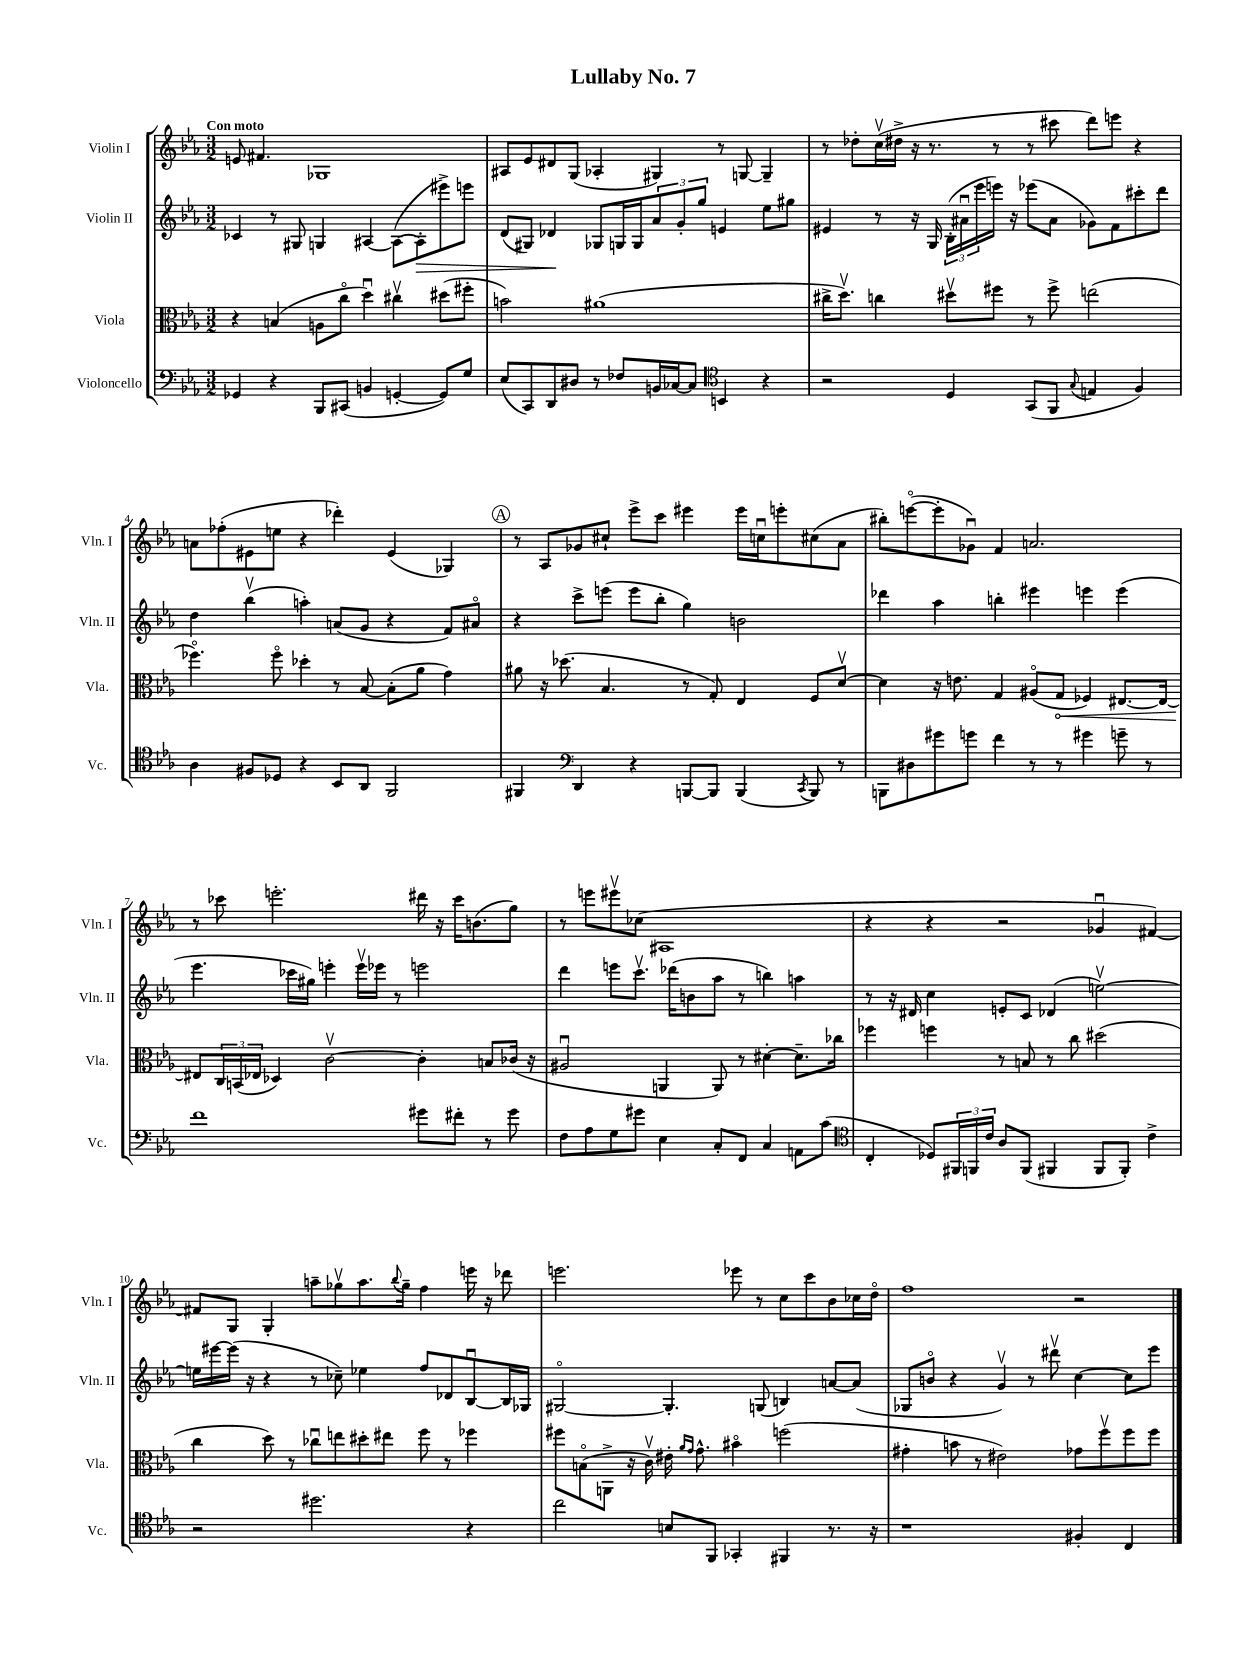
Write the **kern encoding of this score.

**kern	**kern	**dynam	**kern	**dynam	**kern
*part4	*part3	*part3	*part2	*part2	*part1
*staff4	*staff3	*staff3	*staff2	*staff2	*staff1
*I"Violoncello	*I"Viola	*	*I"Violin II	*	*I"Violin I
*I'Vc.	*I'Vla.	*	*I'Vln. II	*	*I'Vln. I
*clefF4	*clefC3	*	*clefG2	*	*clefG2
*k[b-e-a-]	*k[b-e-a-]	*	*k[b-e-a-]	*	*k[b-e-a-]
*M3/2	*M3/2	*	*M3/2	*	*M3/2
=1	=1	=1	=1	=1	=1
!	!	!	!	!	!LO:TX:a:B:t=Con moto
4GG-X/	4r	.	4c-X/	.	8en/
.	.	.	.	.	4.f#X/
4r	(4Bn/	.	8r	.	.
.	.	.	8G#X/	.	.
8BBB-/L	8An\L	.	4Gn/	.	1G-X
(8CC#X/J	8cc\J	.	.	.	.
4BBn/	4ddu\)	.	[4A#X/	.	.
[4GGn'/	4cc#Xv\	.	(8A#\L_	.	.
!	!	!	!	!LO:HP:b	!
.	.	.	8A#'\]	>	.
8GG/L])	(8dd#X\L	.	8eee#X^\)	.	.
8G/J	8ff#X'\J	.	8eeen\J	.	.
=2	=2	=2	=2	=2	=2
(8E-/L	2bn\)	.	(8d/L	.	8A#X/L
8CC/)	.	.	8G#X/J)	.	8e-/
8DD/	.	.	4d-X/	.	8d#X/
8D#X/J	.	.	.	.	(8G/J
8r	(1a#X	.	8G-X/L	]	4A-X'/
8F-X/L	.	.	16Gn/L	.	.
.	.	.	16G/J	.	.
16BBn/L	.	.	12a-/	.	4G#X/)
[16C-X/J	.	.	.	.	.
.	.	.	12g'/	.	.
8C-/J]	.	.	.	.	.
.	.	.	12gg/J	.	.
*clefC4	*	*	*	*	*
4BBn/	.	.	4en/	.	8r
.	.	.	.	.	[8Gn/
4r	.	.	8ee-\L	.	4G~/]
.	.	.	8gg#X\J	.	.
=3	=3	=3	=3	=3	=3
2r	16cc#X^\KL	.	4e#X/	.	8r
.	8.ddv\J)	.	.	.	.
.	.	.	.	.	8dd-X'\L
.	4ccn\	.	8r	.	(16ccv\L
.	.	.	.	.	16dd#X^\JJ
.	.	.	16r	.	16r
.	.	.	16G/	.	8.r
4D/	8dd#Xv\L	.	(24B-'\LL	.	.
.	.	.	24a#Xu\	.	.
.	.	.	24eee-\	.	.
.	8ff#X\J	.	16eeen\JJ)	.	8r
.	.	.	16r	.	.
(8GG/L	8r	.	(8eee-X\L	.	8r
8FF/J	8ff#^\	.	8a#\J	.	8ccc#X\
8qqG/	.	.	.	.	.
4En/	(2een\	.	8g-X\L)	.	8ddd\L)
.	.	.	8f\	.	8eeen\J
4F/)	.	.	8ccc#X'\	.	4r
.	.	.	8ddd\J	.	.
!!LO:LB:g=z
=4	=4	=4	=4	=4	=4
4A-\	4.ff-X\)	.	4dd\	.	8an\L
.	.	.	.	.	(8ff-X'\
8F#X/L	.	.	(4bb-v\	.	8e#X\
8D-X/J	8ff-\	.	.	.	8een\J
4r	4dd-X'\	.	4aan'\)	.	4r
8BB-/L	8r	.	(8an/L	.	4ddd-X'\)
8AA-/J	[8B-/	.	8g/J	.	.
2FF/	(8B-'\L]	.	4r	.	(4e#/
.	8a-\J	.	.	.	.
.	4g\)	.	8f/L)	.	4G-X/)
.	.	.	8a#X/J	.	.
!!LO:REH:place=s1:t=A
=5	=5	=5	=5	=5	=5
4FF#X/	8a#X\	.	4r	.	8r
.	16r	.	.	.	8A-/L
.	(8.dd-X\	.	.	.	.
*clefF4	*	*	*	*	*
4DD/	.	.	8ccc^\L	.	8g-X/
.	4.B-/	.	(8eeen\J	.	8cc#X`/J
4r	.	.	8eee\L	.	8eee-^\L
.	.	.	8bb-'\J	.	8ccc\J
[8BBBn/L	8r	.	4gg\)	.	4eee#X\
8BBB/J]	8G'/)	.	.	.	.
(4BBB/	4E-/	.	2bn\	.	16eee#\LL
.	.	.	.	.	16ccnu\J
.	.	.	.	.	8eeen'\
8qCC/	.	.	.	.	.
8BBB/)	8F/L	.	.	.	(8cc#X\
8r	[8dv/J	.	.	.	8a-\J
=6	=6	=6	=6	=6	=6
8BBBn\L	4d\]	.	4ddd-X\	.	8bb#X'\L)
8D#X\	.	.	.	.	([8eeen\
8g#X\	16r	.	4aa-\	.	8eee'\]
.	8.en\	.	.	.	.
8gn\J	.	.	.	.	8g-Xu\J)
4f\	4G/	.	4bbn'\	.	4f/
8r	(8A#X/L	.	4eee#X\	.	2.an/
!	!	!LO:HP:b	!	!	!
8r	8G/J	<	.	.	.
4g#X\	4F-X/)	.	4eeen\	.	.
8gn~\	[8.E#X/L	.	(4eee\	.	.
8r	.	.	.	.	.
.	16E#/Jk_	.	.	.	.
!!LO:LB:g=z
=7	=7	=7	=7	=7	=7
1f	8E#X/L]	.	4.eee-\	.	8r
.	24C/L	[	.	.	8ccc-X\
.	(24BBn/	.	.	.	.
.	24E-X/JJ	.	.	.	.
.	4D-X/)	.	.	.	2.eeen'\
.	.	.	16ccc-X\LL	.	.
.	.	.	16gg#X\JJ)	.	.
.	[2cv\	.	4eeen'\	.	.
.	.	.	16eeev\LL	.	.
.	.	.	16eee-X\JJ	.	.
.	.	.	8r	.	.
8g#X\L	4c'\]	.	2eeen\	.	16ddd#X\
.	.	.	.	.	16r
8f#X'\J	.	.	.	.	16ccc-\KL
.	.	.	.	.	(8.bn\
8r	8Bn/L	.	.	.	.
8g#\	(16c-X/Jk	.	.	.	8gg\J)
.	16r	.	.	.	.
=8	=8	=8	=8	=8	=8
8F\L	2A#Xu/	.	4ddd\	.	8r
8A-\	.	.	.	.	8eeen\L
8G\	.	.	8eeen\L	.	8eee#Xv\
8g#X\J	.	.	8.cccv\J	.	(8cc-X\J
4E-\	4AAn/	.	.	.	1A#X
.	.	.	(16ddd-X\KL	.	.
.	.	.	8bn\	.	.
8C'/L	8AA/)	.	8aa-\J	.	.
8FF/J	8r	.	8r	.	.
4C/	[4d#X'\	.	4bbn\)	.	.
8AAn\L	8.d#~\L]	.	4aan\	.	.
(8c\J	.	.	.	.	.
.	16cc-X\Jk	.	.	.	.
=9	=9	=9	=9	=9	=9
*clefC4	*	*	*	*	*
4C'/	4ff-X\	.	8r	.	4r
.	.	.	16r	.	.
.	.	.	16d#X/	.	.
8D-X/L)	4ffn\	.	4cc\	.	4r
24FF#X/L	.	.	.	.	.
24FFn/	.	.	.	.	.
24c/JJ	.	.	.	.	.
8A-/L	8r	.	8en'/L	.	2r
(8FF/J	8Bn/	.	8c/J	.	.
4FF#X/	8r	.	(4d-X/	.	.
.	8cc\	.	.	.	.
8FF#/L	(2dd#X\	.	[2eenv\)	.	4g-Xu/
8FF#'/J)	.	.	.	.	.
4c^\	.	.	.	.	[4f#X/)
!!LO:LB:g=z
=10	=10	=10	=10	=10	=10
2r	4cc\	.	16een\LL]	.	8f#X/L]
.	.	.	[16eee#X\	.	.
.	.	.	(16eee#\JJ]	.	8G/J
.	.	.	16r	.	.
.	8dd\)	.	4r	.	4G'/
.	8r	.	.	.	.
2.dd#X\	8cc-Xu\L	.	8r	.	8aan~\L
.	8een\	.	8cc-X~\)	.	8gg-Xv\
.	8dd#X'\	.	4ee-X\	.	8.aa\
.	8ee#X\J	.	.	.	.
.	.	.	.	.	8qqbb-/
.	.	.	.	.	16gg-~\Jk
.	8ff\	.	8ff/L	.	4ff\
.	8r	.	8d-X/	.	.
4r	4ff-X\	.	[8B-u/	.	16eeen\
.	.	.	.	.	16r
.	.	.	16B-/L]	.	8ddd-X\
.	.	.	16G-X/JJ	.	.
=11	=11	=11	=11	=11	=11
2cc\	8ff#X\L	.	[2G#X/	.	2.eeen\
.	(8Bn\	.	.	.	.
.	8AAn^\J	.	.	.	.
.	16r	.	.	.	.
.	16cv\)	.	.	.	.
8Bn/L	16e#X'\	.	4.G#'/]	.	.
.	16qqa-/LL	.	.	.	.
.	16qqg/JJ	.	.	.	.
.	8.g^^\	.	.	.	.
8FF/J	.	.	.	.	.
4GG-X'/	4b#X\	.	.	.	8eee-X\
.	.	.	(8Gn/	.	8r
4FF#X/	(2ffn\	.	4Bn/)	.	8cc\L
.	.	.	.	.	8ccc\
8.r	.	.	[8an/L	.	8b-\
.	.	.	(8a/J]	.	16cc-X\L
16r	.	.	.	.	16dd\JJ
=12	=12	=12	=12	=12	=12
1r	4g#X'\	.	8G-X/L	.	1ff
.	.	.	8bn/J	.	.
.	8bn\	.	4r	.	.
.	8r	.	.	.	.
.	2e#X\)	.	4gv/)	.	.
.	.	.	8r	.	.
.	.	.	8ddd#Xv\	.	.
4F#X'/	8g-X\L	.	[4cc\	.	2r
.	8ffv\	.	.	.	.
4C/	8ff\	.	8cc\L]	.	.
.	8ff\J	.	8eee-\J	.	.
==	==	==	==	==	==
*-	*-	*-	*-	*-	*-
